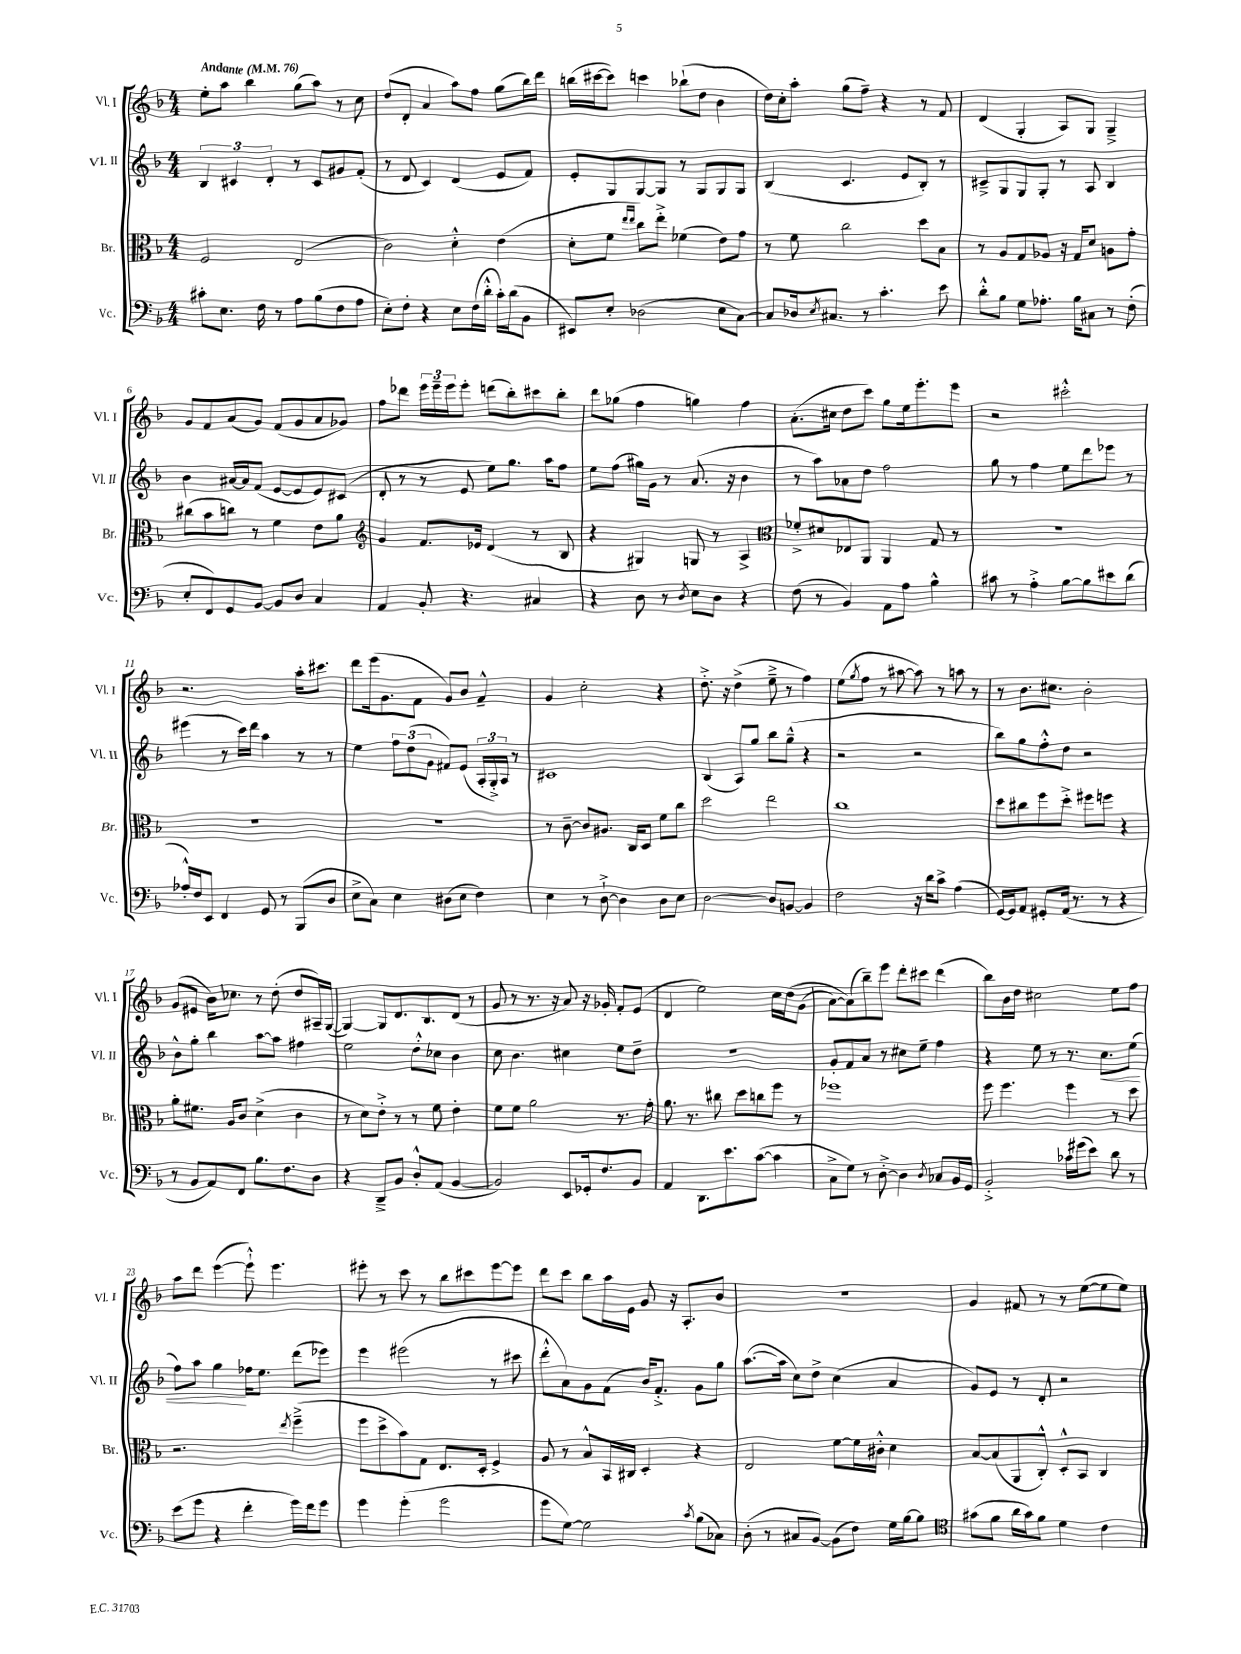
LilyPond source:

<<
\new StaffGroup <<
\new Staff = "s0" \with { instrumentName = "Vl. I" shortInstrumentName = "Vl. I" } {
    \clef treble \key f \major \numericTimeSignature \time 4/4 \tempo "Andante" 4 = 76
    e''8-. a''8 bes''4 g''8( a''8) r8 c''8 |
    d''8( d'8-. a'4 a''8) f''8 g''8( bes''16) d'''16 |
    b''16( cis'''16~ cis'''8) c'''4 bes''8-!( d''8 bes'4 |
    d''16) c''16-. a''8-. g''8( f''8--) r4 r8 f'8 |
    d'4( g4-. a8) g8 g4---> |
    g'8 f'8 a'8( g'8) f'8( g'8 a'8 ges'8) |
    f''8 des'''8 \tuplet 3/2 { e'''16 e'''16-- e'''16 } e'''8-. d'''8( bes''8-.) cis'''8 bes''8-. |
    d'''8 ges''8( f''4 g''4) f''4 |
    a'8.-.( cis''16 d''8 c'''8) g''8 e''16 e'''8.-. e'''8 |
    r2 cis'''2-.-^ |
    r2. a''16-. cis'''8. |
    d'''8 e'''16( g'8. f'8 g'8) bes'8 f'4---^ |
    g'4 c''2-. r4 |
    d''8.-.-> r16 d''4->( e''8---> r8 f''4) |
    e''8( \acciaccatura { g''8 } f''8 r8 ais''8~ ais''8) r8 a''8 r8 |
    r8 bes'8. cis''8. bes'2-. |
    g'8( eis'8 bes'16) ces''8. r8 d''8-.( d''8 ais16--) g16~( |
    g4~) g8 d'8. bes8. d'8( r8 |
    g'8 r8 r8. r16 a'8) r16 ges'16-. f'8-. e'8( |
    d'4 e''2) c''16 d''16\( g'8( |
    a'8~) a'8(\) bes''8--) e'''8 d'''8-. cis'''8 d'''4( |
    bes''8) bes'16 d''16 cis''2 e''8 f''8 |
    a''8 d'''8 e'''4~( e'''8-!-^) e'''4. |
    eis'''8-. r8 c'''8 r8 bes''8 cis'''8 eis'''8~ eis'''8 |
    d'''8 c'''8 bes''8 a''16 e'16 g'8 r16 a8.-. bes'8 |
    R1 |
    g'4 fis'8 r8 r8 e''8~( e''8 e''8) \bar "|." |
}
\new Staff = "s1" \with { instrumentName = "Vl. II" shortInstrumentName = "Vl. II" } {
    \clef treble \key f \major \numericTimeSignature \time 4/4
    \tuplet 3/2 { bes4 cis'4 d'4-. } r8 cis'8 gis'8 f'8-.( |
    r8 d'8 c'4) d'4( e'8 f'8) |
    e'8-. g8 g8~ g8 r8 g8 g8 g8 |
    bes4( c'4. e'8 bes8-.) r8 |
    cis'8---> g8 g8 g8-. r8 a8 bes4 |
    bes'4 ais'16~ ais'16 f'8( e'8~ e'8 e'8) cis'8( |
    d'8-. r8 r8 e'8 e''8) g''8. a''16 f''8 |
    e''8 f''8( gis''16) g'16 r8 a'8.( r16 bes'4 |
    r8 a''8) aes'8 d''8 f''2 |
    g''8 r8 f''4 e''8 d'''8 ees'''8 r8 |
    eis'''4( r8 c'''16) d'''16 a''4 r8 r8 |
    e''4 \tuplet 3/2 { f''8 d''8( g'8 } fis'8) e'8( \tuplet 3/2 { a16-. g16-.->) a16 } r8 |
    cis'1 |
    bes4( a8) g''8 bes''8 g''8---^( r4 |
    r2 r2 |
    bes''8) g''8 f''8-.-^ d''8 r2 |
    bes'8-^ g''8-. bes''4 a''8~ a''8 fis''4 |
    e''2 d''8-.-^ ces''8 bes'4 |
    c''8 bes'4. cis''4 e''8 d''8-- |
    R1 |
    g'8-. f'8 a'8 r8 cis''8 e''8-- f''4 |
    r4 e''8 r8 r8. c''8.\< e''8( |
    f''8) a''8 g''4\! fes''16 e''8. d'''8( ees'''8) |
    e'''4 eis'''2( r8 cis'''8 |
    d'''8-.-^ a'8) g'8 f'8( bes'16) f'8.-.-> g'8 g''8 |
    a''8.~( a''16 c''8) d''8-> c''4( a'4 |
    g'8) e'8 r8 d'8-. r2 \bar "|." |
}
\new Staff = "s2" \with { instrumentName = "Br." shortInstrumentName = "Br." } {
    \clef alto \key f \major \numericTimeSignature \time 4/4
    f2 e2( |
    c'2) d'4-.-^ e'4( |
    d'8-. f'8 \grace { e''16 e''16 } c''8) e''8-.-> fes'4( e'8) g'8 |
    r8 f'8 c''2 d''8 bes8 |
    r8 a8 g8 aes8 r16 g16 d'8 a8 g'8-. |
    cis''8( bes'8 c''8) r8 f'4 e'8 a'8 |
    \clef treble g'4 f'8. ees'16 d'4( r8 bes8 |
    r4 gis4) g8 r8 a4-> |
    \clef alto fes'8-.-> dis'8 ees8 a,8 a,4 g8 r8 |
    R1 |
    R1 |
    R1 |
    r8 c'8~-- c'8 ais8. c16 d8 f'8 c''8 |
    d''2 e''2 |
    c''1 |
    d''8 cis''8 f''8 d''8-.-> fis''8 f''8 r4 |
    a'8-. fis'8. a16 c'8 d'4->( c'4 |
    r8 d'8) e'8-.-> r8 r8 f'8 e'4-. |
    f'8 f'8 a'2 r8. g'16-. |
    a'8. r8. cis''8 d''8 c''8 f''8 r8 |
    fes''1 |
    f''8 f''4. f''4 r8 d''8 |
    r2. \acciaccatura { e''8 } f''4--->( |
    f''8 d''8-> bes'8) g8 e8. d16-. f4-> |
    a8 r8 bes8-^ bes,16 cis16 d4-. r4 |
    e2 f'8~ f'16 cis'16-.-^ d'4 |
    bes8~ bes8( a,8 c8-.-^) d8-.-^ bes,8 c4 \bar "|." |
}
\new Staff = "s3" \with { instrumentName = "Vc." shortInstrumentName = "Vc." } {
    \clef bass \key f \major \numericTimeSignature \time 4/4
    cis'8-. e8. f16 r8 a8 bes8( f8 a8 |
    e8-.) f8-. r4 e8 f16( d'16-.-^ c'16-.) d'16( bes,8 |
    eis,8) e8-. des2( e8 c8~) |
    c8 des16 \acciaccatura { e8 } cis8. r8 c'4.-. e'8 |
    d'8-.-^ bes8 g8 aes8.-. bes16 cis8 r8 f8-.( |
    e8-. f,8) g,8 bes,8~ bes,8 d8 c4 |
    a,4 bes,8-. r4. cis4 |
    r4 d8 r8 \acciaccatura { d8 } e8 d8 r4 |
    f8( r8 bes,4) a,8 a8 bes4-^ |
    cis'8 r8 a4-.-> bes8~ bes8 eis'8 d'8( |
    aes16-.-^) f16 e,8 f,4 g,8 r8 bes,,8( d8 |
    e8-> c8) e4 dis8( e8 f4) |
    e4 r8 d8~-!-> d4 d8 e8 |
    d2~ d8 b,8~ b,4 |
    f2 r16 d'16 c'8-> a4( |
    g,16~) g,16 a,8 gis,8-. a,16( r8. r8 r4 |
    r8 bes,8 a,8) f,8 bes8. f8. d8 |
    r4 d,8---> bes,8 d8-.-^ a,8( bes,4~ |
    bes,2) e,8 ges,16-. f8. bes,8 |
    a,4 d,8. e'8. c'8~( c'4 |
    c8-> g8) r8 d8~-.-> d4 \acciaccatura { d8 } ces8 bes,16 g,16 |
    bes,2-.-> ces'16 gis'16( e'8) d'8 r8 |
    e'8( g'8 r4 f'4-. g'16) f'16 g'8 |
    g'4 g'4-.( g'2 |
    g'8 g8~) g2 \acciaccatura { c'8 } bes8( ces8) |
    d8-.( r8 cis8 bes,8~) bes,8( f8) g16 bes16~ bes8 |
    \clef tenor gis'8( f'8 a'16 gis'16) f'8 d'4 c'4 \bar "|." |
}
>>
>>
